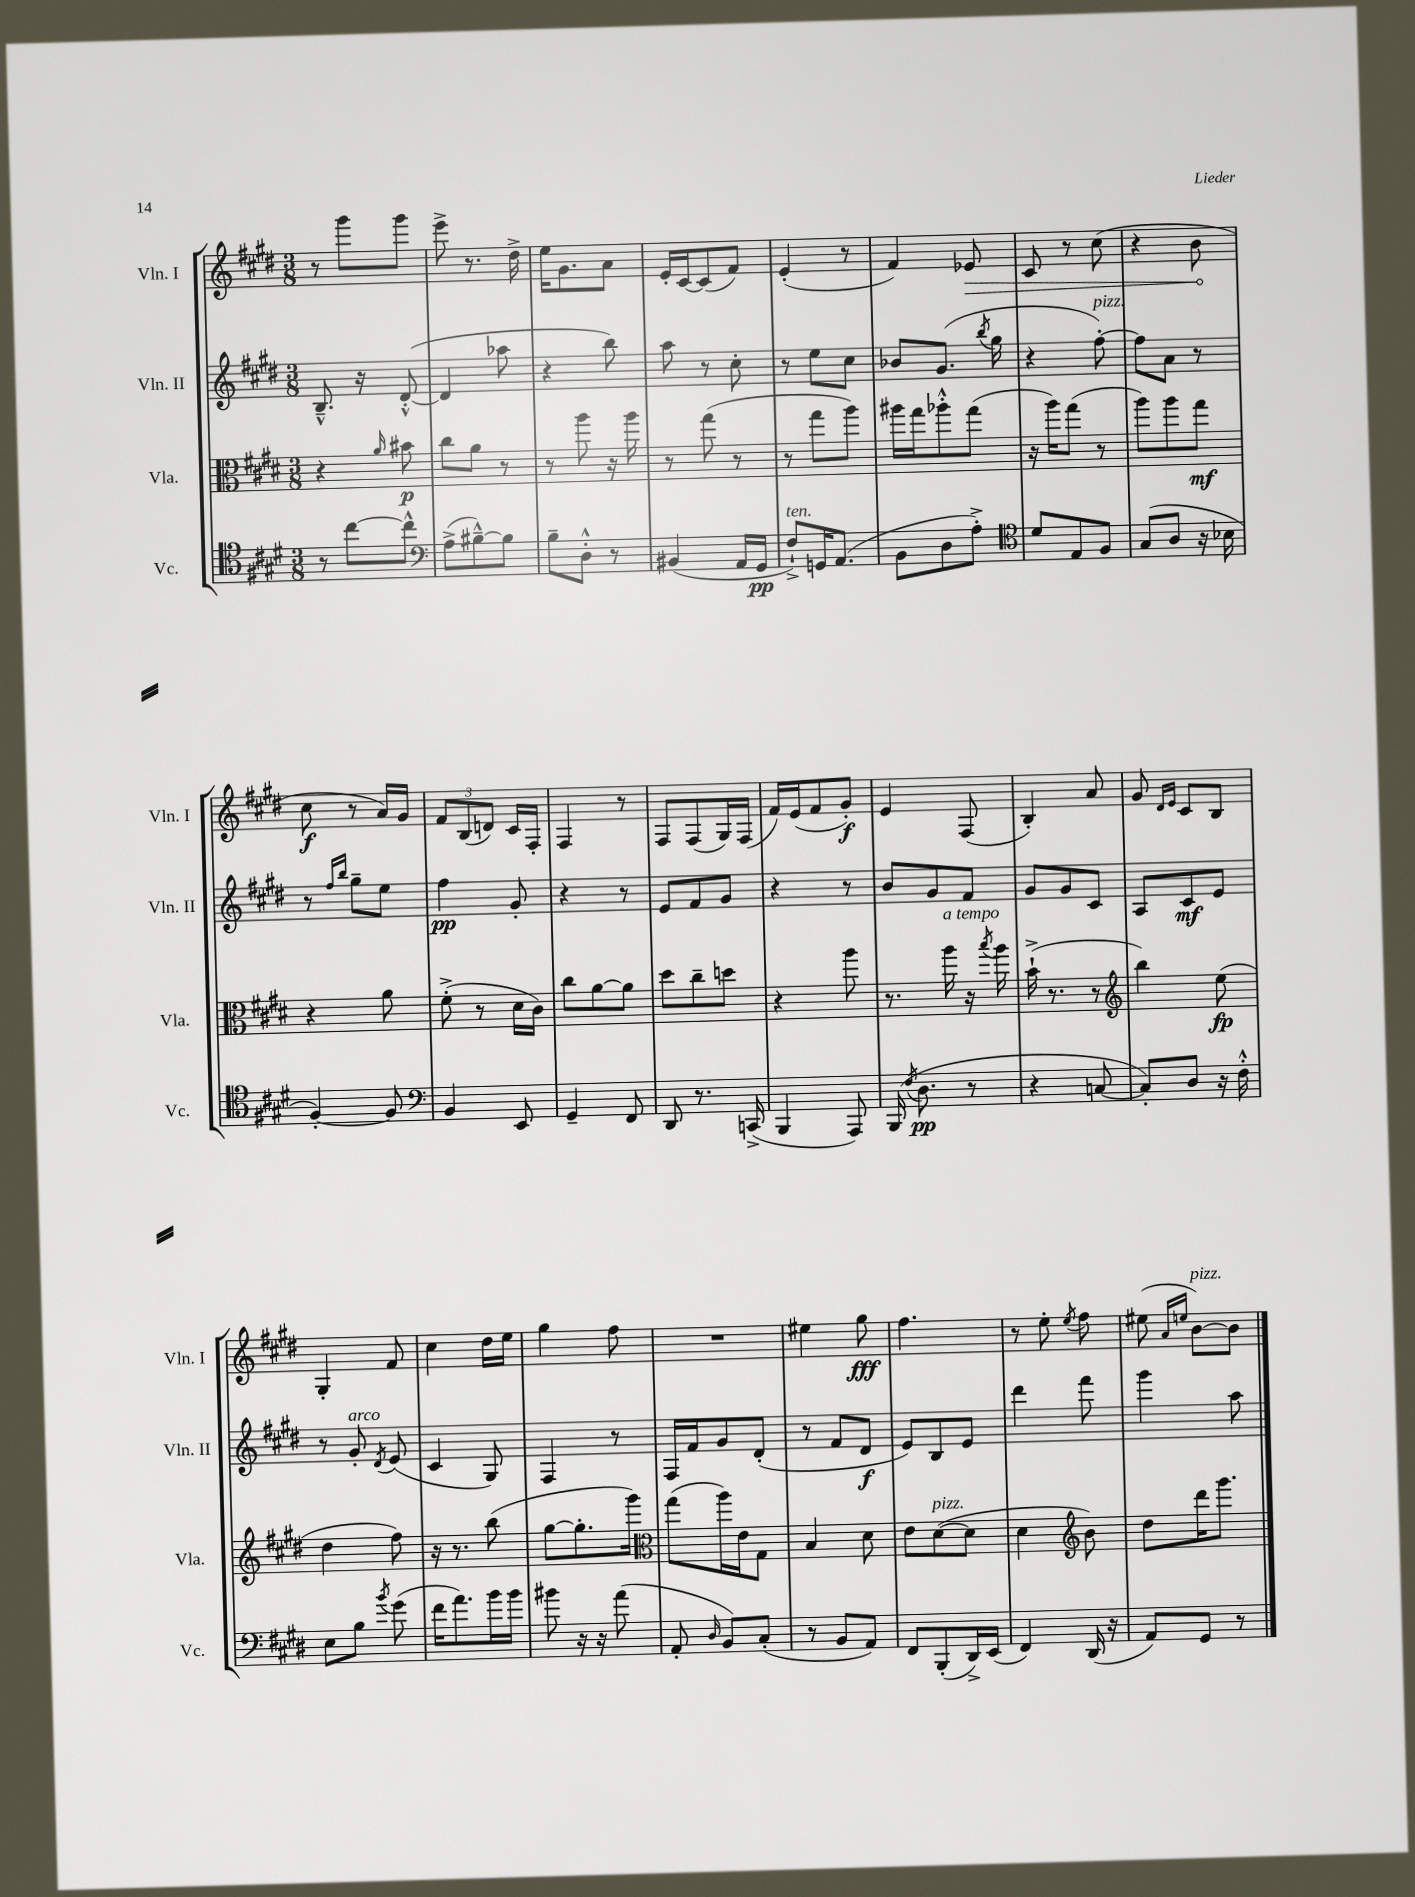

**kern	**kern	**kern	**kern
*staff4	*staff3	*staff2	*staff1
*clefC4	*clefC3	*clefG2	*clefG2
*k[f#c#g#d#]	*k[f#c#g#d#]	*k[f#c#g#d#]	*k[f#c#g#d#]
*M3/8	*M3/8	*M3/8	*M3/8
8r	4r	8.B~^^/	8r
[8cc#\L	.	.	8ggg#\L
.	.	16r	.
.	16qqa/	.	.
8cc#^^\]J	8b#\	([8d#'^^/	8ggg#\J
=	=	=	=
*clefF4	*	*	*
(8A^\L	8cc#\L	4d#/]	8eee^\
[8B#~^^\)	8a\J	.	8.r
8B#\]J	8r	8aa-\	.
.	.	.	16dd#^\
=	=	=	=
8B~\L	8r	4r	16ee\LK
.	.	.	8.g#\
8D#'^^\J	8aa\	.	.
8r	16r	8bb\)	8a\J
.	16aa\	.	.
=	=	=	=
(4BB#/	8r	8aa\	16e'/LL
.	.	.	[16c#/J
.	(8gg#\	8r	(8c#/]
16AA/LL	8r	8cc#'\	8f#/J)
16GG#/JJ	.	.	.
=	=	=	=
8F#`^/L)	8r	8r	(4e'/
16GG/K	8gg#\L	8ee\L	.
(8.AA/J	.	.	.
.	8aa\J)	8cc#\J	8r
=	=	=	=
8BB\L	16aa#\LL	8b-/L	4f#/)
.	16gg#\J	.	.
8D#\	8aa-'^^\	(8.g#/J	.
8A'^\J)	(8gg#\J	.	8e-/
.	.	8qbb/	.
.	.	16gg#\	.
=	=	=	=
*clefC4	*	*	*
8d#/L	16r	4r	8c#/
.	16aa\LK)	.	.
8E/	(8gg#\J	.	8r
8F#/J	8r	[8ff#'\)	(8cc#\
=	=	=	=
(8G#/L	8aa\L)	8ff#\]L	4r
8A/J	8aa\	8a\J	.
16r	8gg#\J	8r	8b\
16B-\	.	.	.
=	=	=	=
[4F#'/)	4r	8r	8cc#\
.	.	16qqff#/LL	.
.	.	16qqbb/JJ	.
.	.	8gg#~\L	8r
8F#/]	8a\	8ee\J	16a/LL)
.	.	.	16g#/JJ
=	=	=	=
*clefF4	*	*	*
4BB/	(8f#'^\	4ff#\	12f#/L
.	.	.	(12B/
.	8r	.	.
.	.	.	12d/J)
8EE/	16d#\LL	8g#'/	16c#/LL
.	16c#\JJ)	.	16F#'/JJ
=	=	=	=
4GG#~/	8cc#\L	4r	4F#/
.	[8a\	.	.
8FF#/	8a\]J	8r	8r
=	=	=	=
8DD#/	8dd#\L	8e/L	8F#/L
8.r	8cc#~\	8f#/	(8F#/
.	8dd\J	8g#/J	16G#/L)
(16CC^/	.	.	(16F#/JJ
=	=	=	=
4BBB/	4r	4r	16f#/LL)
.	.	.	(16e/J
.	.	.	8f#/
8AAA/)	8aa\	8r	8g#'/J)
=	=	=	=
(16BBB/	8.r	8b/L	4e/
8qF#/	.	.	.
8.D#\	.	.	.
.	.	8g#/	.
.	16aa\	.	.
8r	16r	8f#/J	(8F#/
.	8qbb/	.	.
.	16aa\	.	.
=	=	=	=
4r	(16b`^\	8g#/L	4B'/)
.	8.r	.	.
.	.	8g#/	.
[8C/	8r	8c#/J	8a/
=	=	=	=
*	*clefG2	*	*
8C'/]L)	4bb\)	8A/L	8g#/
.	.	.	16qqd#/LL
.	.	.	16qqe/JJ
8D#/J	.	8c#/	8c#/L
16r	(8ee\	8e/J	8B/J
16F#'^^\	.	.	.
=	=	=	=
8E\L	4dd#\	8r	4G#'/
8B\J	.	8g#'/	.
8qb/	.	8qd#/	.
(8g#\	8ff#\)	(8e/	8f#/
=	=	=	=
16f#\LK	16r	4c#/	4cc#\
8.a\)	8.r	.	.
16b\L	(8bb\	8G#/)	16dd#\LL
16b\JJ	.	.	16ee\JJ
=	=	=	=
8b#\	[8gg#\L	4F#/	4gg#\
16r	8.gg#'\]	.	.
16r	.	.	.
(8a\	.	8r	8ff#\
.	16ggg#\Jk)	.	.
=	=	=	=
*	*clefC3	*	*
8AA'/	(8gg#\L	16F#/LL	4.r
.	.	16f#/J	.
16qqD#/	.	.	.
8BB/L)	16aa\L)	8g#/	.
.	16e\J	.	.
(8C#'/J	8G#\J	(8d#'/J	.
=	=	=	=
8r	4B/	8r	4ee#\
8BB/L	.	8f#/L	.
8AA/J)	8d#\	8d#/J	8gg#\
=	=	=	=
8FF#/L	8e\L	8e/L)	4.ff#\
(8BBB'/	([8d#\	8B/	.
16DD#^/L)	8d#\]J	8e/J	.
(16EE/JJ	.	.	.
=	=	=	=
4FF#/)	4d#\	4ddd#\	8r
.	.	.	8ee'\
*	*clefG2	*	*
.	.	.	8qee/
(16DD#/	8b\)	8fff#\	8ff#\
16r	.	.	.
=	=	=	=
8AA/L)	8dd#\L	4ggg#\	(8ee#\
.	.	.	16qqa/LL
.	.	.	16qqee/JJ
8GG#/J	16ddd#\K	.	[8b\L)
.	8.ggg#\J	.	.
8r	.	8aa\	8b\]J
==	==	==	==
*-	*-	*-	*-
